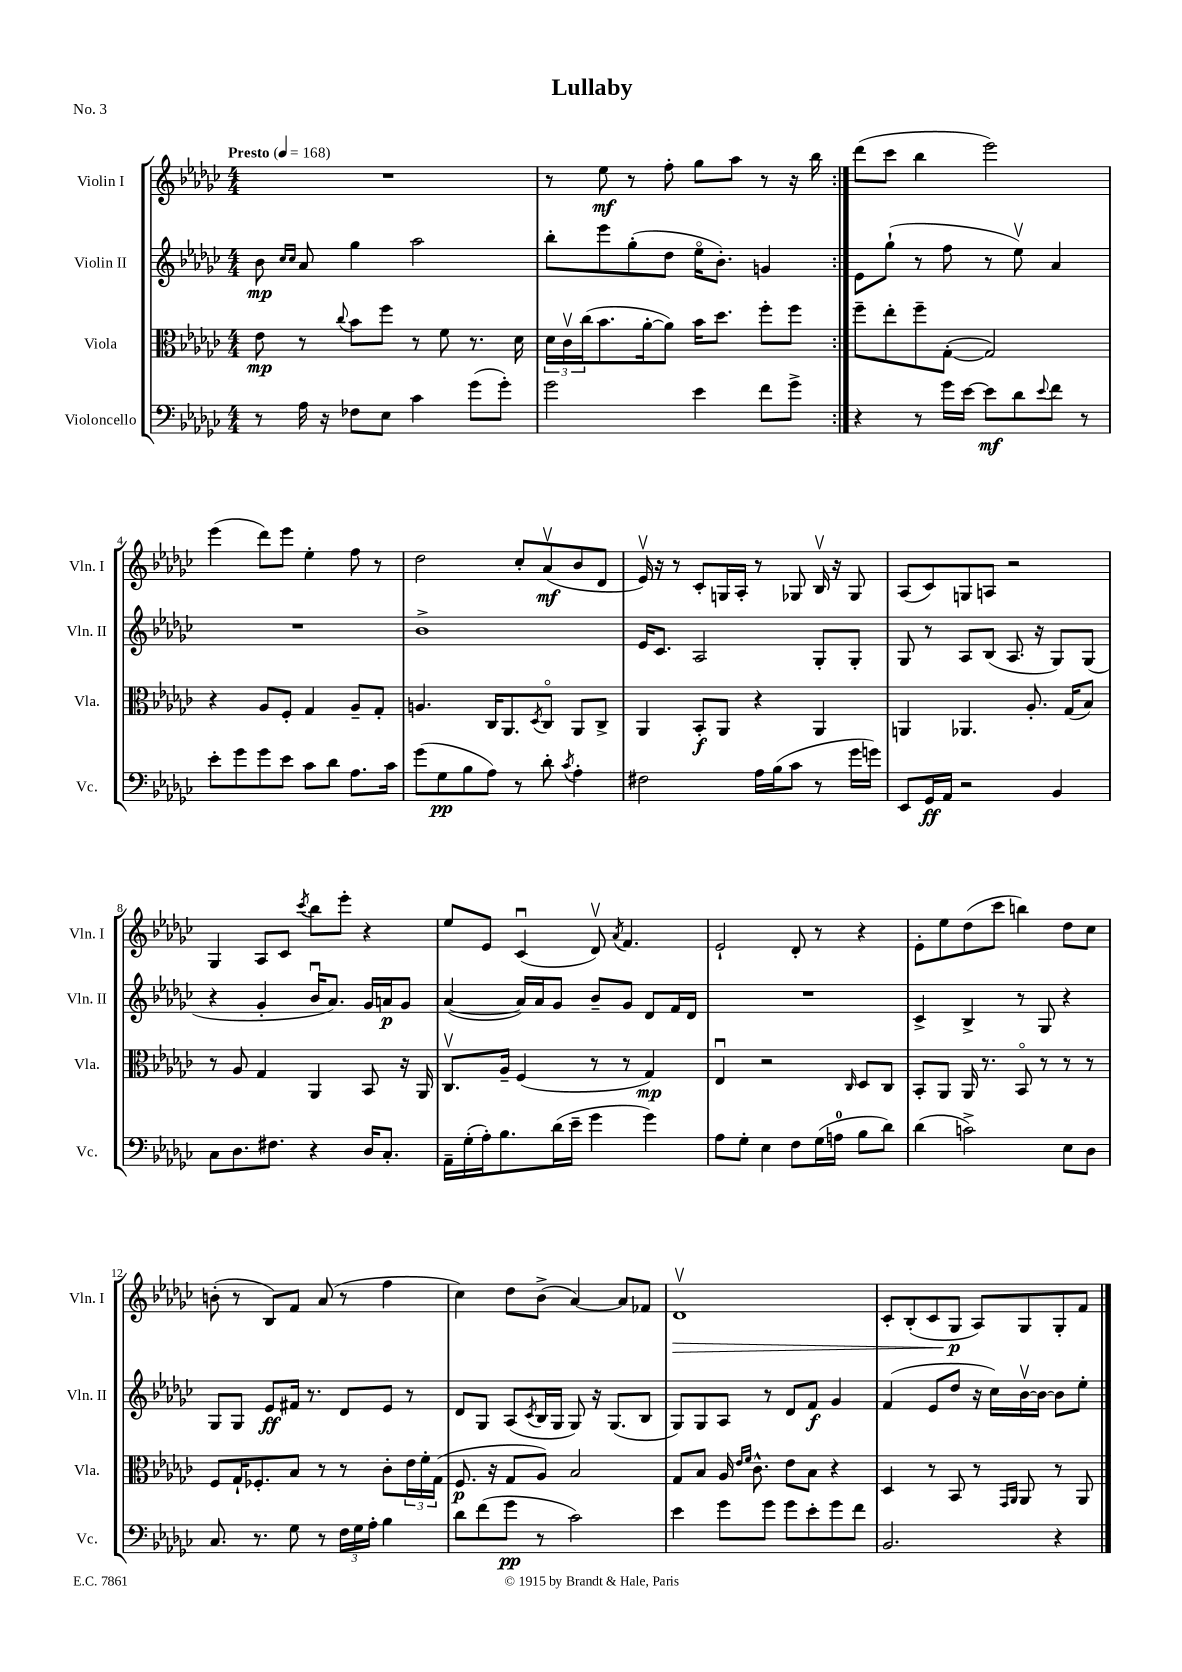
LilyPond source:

\header { title = "Lullaby" piece = "No. 3" }
<<
\new StaffGroup <<
\new Staff = "s0" \with { instrumentName = "Violin I" shortInstrumentName = "Vln. I" } {
    \clef treble \key ges \major \numericTimeSignature \time 4/4 \tempo "Presto" 4 = 168
    \repeat volta 2 { R1 |
    r8 ees''8\mf r8 f''8-. ges''8 aes''8 r8 r16 bes''16 | }
    des'''8( ces'''8 bes''4 ees'''2) |
    ees'''4( des'''8) ees'''8 ees''4-. f''8 r8 |
    des''2 ces''8-. aes'8\upbow\mf( bes'8 des'8 |
    ees'16\upbow) r16 r8 ces'8-. g16 aes16-. r8 ges8 bes16\upbow r16 ges8 |
    aes8( ces'8) g8 a8 r2 |
    ges4 aes8 ces'8 \acciaccatura { ces'''8 } bes''8 ees'''8-. r4 |
    ees''8 ees'8 ces'4\downbow( des'8\upbow) \acciaccatura { aes'8 } f'4. |
    ees'2-! des'8-. r8 r4 |
    ees'8-. ees''8 des''8( ces'''8 b''4) des''8 ces''8 |
    b'8-.( r8 bes8) f'8 aes'8( r8 f''4 |
    ces''4) des''8 bes'8->( aes'4~) aes'8 fes'8 |
    des'1\upbow\> |
    ces'8-. bes8-.( ces'8 ges8\p\! aes8) ges8 ges8-. f'8 \bar "|." |
}
\new Staff = "s1" \with { instrumentName = "Violin II" shortInstrumentName = "Vln. II" } {
    \clef treble \key ges \major \numericTimeSignature \time 4/4
    \repeat volta 2 { bes'8\mp \grace { ces''16 ces''16 } aes'8 ges''4 aes''2 |
    bes''8-. ees'''8 ges''8-.( des''8 ees''16\flageolet bes'8.-.) g'4 | }
    ees'8 ges''8-!( r8 f''8 r8 ees''8\upbow) aes'4 |
    R1 |
    bes'1-> |
    ees'16 ces'8. aes2 ges8-. ges8-. |
    ges8 r8 aes8 bes8( aes8. r16 ges8) ges8( |
    r4 ges'4-. bes'16\downbow aes'8.) ges'16 a'16\p ges'8 |
    aes'4~( aes'16) aes'16 ges'8 bes'8-- ges'8 des'8 f'16 des'16 |
    R1 |
    ces'4-> bes4-> r8 ges8 r4 |
    ges8 ges8 ees'8\ff fis'16 r8. des'8 ees'8 r8 |
    des'8 ges8 aes8( \acciaccatura { ces'8 } bes16 ges16 ges8) r16 ges8.( bes8 |
    ges8) ges8 aes8 r8 des'8 f'8\f ges'4 |
    f'4( ees'8 des''8 r16 ces''16) bes'16~\upbow bes'16~ bes'8 ees''8-. \bar "|." |
}
\new Staff = "s2" \with { instrumentName = "Viola" shortInstrumentName = "Vla." } {
    \clef alto \key ges \major \numericTimeSignature \time 4/4
    \repeat volta 2 { ees'8\mp r8 \appoggiatura { ces''8 } bes'8 f''8 r8 f'8 r8. des'16 |
    \tuplet 3/2 { des'16 ces'16\upbow ces''16( } bes'8. aes'16~-. aes'8) bes'16 des''8. f''8-. f''8 | }
    f''8-- ees''8-. f''8-- ges8~-.( ges2) |
    r4 aes8 f8-. ges4 aes8-- ges8-. |
    a4. ces16 aes,8. \acciaccatura { des8 } ces8\flageolet aes,8 ces8-> |
    aes,4 bes,8-.\f aes,8 r4 aes,4 |
    a,4 aes,4. aes8.-. ges16( bes8) |
    r8 aes8 ges4 aes,4 bes,8 r16 aes,16 |
    ces8.\upbow aes16-- f4( r8 r8 ges4\mp) |
    ees4\downbow r2 \grace { ces16 } des8 ces8 |
    bes,8-. aes,8 aes,16 r8. bes,8\flageolet r8 r8 r8 |
    f8 ges16-! fes8.-. bes8 r8 r8 ces'8-. \tuplet 3/2 { ees'16 f'16-. ges16( } |
    f8.\p r16 ges8 aes8) bes2 |
    ges8 bes8 aes16 \grace { ees'16 f'16 } ces'8.-^ ees'8 bes8 r4 |
    des4 r8 bes,8 r8 \grace { ges,16 aes,16 } aes,8 r8 aes,8 \bar "|." |
}
\new Staff = "s3" \with { instrumentName = "Violoncello" shortInstrumentName = "Vc." } {
    \clef bass \key ges \major \numericTimeSignature \time 4/4
    \repeat volta 2 { r8 aes16 r16 fes8 ees8 ces'4 ges'8( ges'8-.) |
    ges'2 ees'4 f'8 ges'8-> | }
    r4 r8 ges'16 ees'16~ ees'8\mf des'8 \appoggiatura { ees'8 } f'8 r8 |
    ees'8-. ges'8 ges'8 ees'8 ces'8 des'8 aes8. ces'16 |
    ges'8( ges8\pp bes8 aes8) r8 des'8-. \acciaccatura { ces'8 } aes4-. |
    fis2 aes16 bes16( ces'8 r8 ges'16 g'16) |
    ees,8 ges,16\ff aes,16 r2 bes,4 |
    ces8 des8. fis8. r4 des16 ces8.-. |
    aes,16-- ges16-.( aes16-.) bes8. des'16( ees'16-- ges'4 ges'4) |
    aes8 ges8-. ees4 f8 ges16( a16-0 bes8 des'8) |
    des'4( c'2->) ees8 des8 |
    ces8. r8. ges8 r8 \tuplet 3/2 { f16 ges16 aes16-. } bes4 |
    des'8 f'8( ges'8\pp r8 ces'2) |
    ees'4 ges'8 ges'8 ges'8 ees'8-. ges'8 f'8 |
    bes,2. r4 \bar "|." |
}
>>
>>
